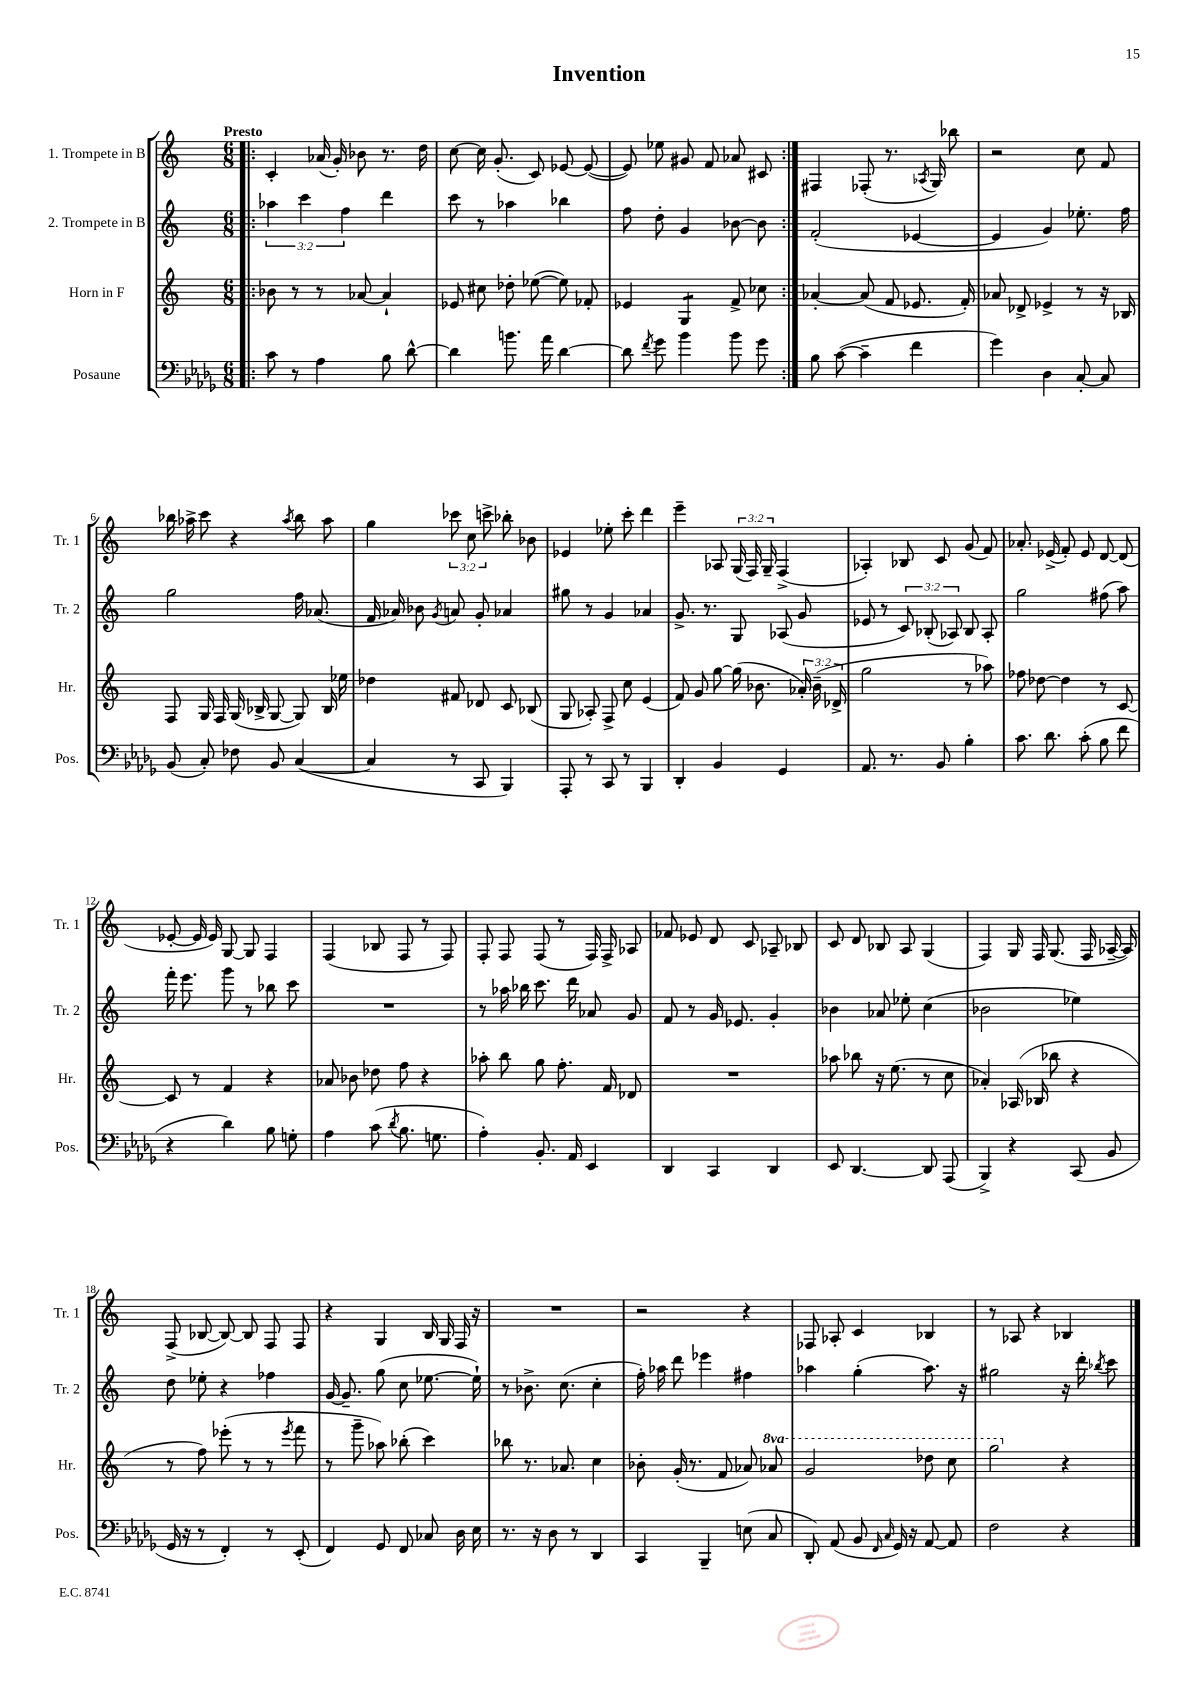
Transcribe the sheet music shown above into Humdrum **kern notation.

**kern	**kern	**kern	**kern
*part4	*part3	*part2	*part1
*staff4	*staff3	*staff2	*staff1
*I"Posaune	*I"Horn in F	*I"2. Trompete in B	*I"1. Trompete in B
*I'Pos.	*I'Hr.	*I'Tr. 2	*I'Tr. 1
*clefF4	*clefG2	*clefG2	*clefG2
*k[b-e-a-d-g-]	*k[]	*k[]	*k[]
*M6/8	*M6/8	*M6/8	*M6/8
=1!|:	=1!|:	=1!|:	=1!|:
!	!	!	!LO:TX:a:B:t=Presto
8c\	8b-X\	6aa-X\	4c'/
8r	8r	.	.
.	.	6ccc\	.
4A-\	8r	.	(16a-X/
.	.	.	16g'/)
.	.	6ff\	.
.	[8a-X/	.	8b-X\
8B-\	4a-`/]	4ddd\	8.r
[8d-^^\	.	.	.
.	.	.	16dd\
=2	=2	=2	=2
4d-\]	8e-X/	8ccc\	[8cc\
.	8cc#X\	8r	16cc\]
.	.	.	(8.g'/
8.bn\	8dd-X'\	4aa-X\	.
.	([8ee-X\	.	8c/)
16a-\	.	.	.
[4d-\	8ee-\])	4bb-X\	[8e-X/
.	8f-X'/	.	(8e-/_
=3	=3	=3	=3
8d-\]	4e-X/	8ff\	8e-/])
8qf/	.	.	.
8g-\	.	8dd'\	8ee-X\
*	*tremolo	*	*
4b-\	8G/L	4g/	8g#X/
.	8G/J	.	8f/
*	*Xtremolo	*	*
8b-\	8f^/	[8b-X\	8a-X/
8g-\	8cc-X\	8b-\]	8c#X/
=4:|!	=4:|!	=4:|!	=4:|!
8B-\	[4a-X'/	(2f'/	4F#X/
([8c\	.	.	.
4c~\]	(8a-/]	.	(8F-X'/
.	8f/	.	8.r
4f\	8.e-X/	[4e-X/	.
.	.	.	8qA-X/
.	.	.	16G/)
.	.	.	8bb-X\
.	16f'/)	.	.
=5	=5	=5	=5
4g-\)	8a-X/	4e-/]	2r
.	8d-X^/	.	.
4D-\	4e-X^/	4g/)	.
[8C'/	8r	8.ee-X'\	8cc\
8C/]	16r	.	8f/
.	16B-X/	16ff\	.
!!LO:LB:g=z
=6	=6	=6	=6
(8BB-/	8F/	2gg\	16bb-X\
.	.	.	16aa-X^\
8C'/)	16G/	.	8ccc\
.	16F/	.	.
8F-X\	(16G/	.	4r
.	16B-X^/	.	.
8BB-/	[8G/	.	.
.	.	.	8qaa-/
([4C/	8G/])	16ff\	8bb-\
.	.	(8.a-X/	.
.	16B-/	.	8aa-\
.	16ee-X\	.	.
=7	=7	=7	=7
4C/]	4dd-X\	16f/	4gg\
.	.	16a-X/)	.
.	.	8b-X\	.
.	.	8qg/	.
8r	8f#X/	8an/	12ccc-X\
.	.	.	12cc\
8CC/	8d-X/	8g'/	.
.	.	.	12cccn^\
4BBB-/)	8c/	4a-X/	8bb-X'\
.	(8B-X/	.	8b-X\
=8	=8	=8	=8
8AAA-'/	8G/	8gg#X\	4e-X/
8r	8A-X'/)	8r	.
8CC/	8F^/	4g/	8ee-X'\
8r	8cc\	.	8ccc'\
4BBB-/	(4e/	4a-X/	4ddd\
=9	=9	=9	=9
4DD-'/	8f/)	8.g^/	4eee~\
.	8g/	.	.
.	.	8.r	.
4BB-/	[8gg\	.	8A-X/
.	(16gg\]	8G/	(24G/
.	.	.	24F/)
.	8.b-X\	.	.
.	.	.	24G~/
4GG-/	.	(8A-X/	(4F^/
.	24a-X'/)	8g/	.
.	(24b-~\	.	.
.	24d-X^/	.	.
=10	=10	=10	=10
8.AA-/	2gg\	8e-X/	4A-X'/)
.	.	8r	.
8.r	.	.	.
.	.	12c/)	8B-X/
.	.	(12B-X'/	.
8BB-/	.	.	8c/
.	.	12A-X/)	.
4B-'\	8r	8B-/	(8g/
.	8aa-X\)	8A-'/	8f/)
=11	=11	=11	=11
8.c\	8ff-X\	2gg\	8.a-X'/
.	[8dd-X\	.	.
8.d-\	.	.	(16e-X^/
.	4dd-\]	.	8f'/)
(8c'\	.	.	8e-/
8B-\	8r	(8ff#X\	[8d/
8f\	[8c/	8aa\)	(8d/]
!!LO:LB:g=z
=12	=12	=12	=12
4r	8c/]	16fff'\	[8e-X'/
.	.	8.eee\	.
.	8r	.	16e-/]
.	.	.	16e-/)
4d-\)	4f/	8ggg\	[8G/
.	.	8r	8G/]
8B-\	4r	8bb-X\	4F/
8Gn'\	.	8ccc\	.
=13	=13	=13	=13
4A-\	8a-X/	2.r	(4F/
.	8b-X\	.	.
(8c\	8dd-X\	.	8B-X/
8qd-/	.	.	.
8.B-\	8ff\	.	8F/
.	4r	.	8r
8.Gn\	.	.	.
.	.	.	8F/)
=14	=14	=14	=14
4A-'\)	8aa-X'\	8r	8F'/
.	8bb\	16aa-X\	8F/
.	.	16bb-X\	.
8.BB-'/	8gg\	8.ccc\	(8F/
.	8.ff'\	.	8r
16AA-/	.	16ddd\	.
4EE-/	.	8a-X/	16F/)
.	16f/	.	16F^/
.	8d-X/	8g/	8A-X/
=15	=15	=15	=15
4DD-/	2.r	8f/	8f-X/
.	.	8r	8e-X/
4CC/	.	16g/	8d/
.	.	8.e-X/	.
.	.	.	8c/
4DD-/	.	4g'/	8A-X~/
.	.	.	8B-X/
=16	=16	=16	=16
8EE-/	8aa-X\	4b-X\	8c/
[4.DD-/	8bb-X\	.	8d/
.	16r	8a-X/	8B-X/
.	(8.ee\	.	.
.	.	8ee-X'\	8A/
8DD-/]	8r	(4cc\	(4G/
(8AAA-/	8cc\	.	.
=17	=17	=17	=17
4BBB-^/)	4a-X'/)	2b-X\	4F/)
4r	(16A-X/	.	16G/
.	16B-X/	.	16F/
.	8bb-X\	.	(8.G/
(8CC/	4r	4ee-X\)	.
.	.	.	16F/
8BB-/	.	.	[16A-X~/
.	.	.	16A-/])
!!LO:LB:g=z
=18	=18	=18	=18
16GG-/	8r	8dd\	(8F^/
16r	.	.	.
8r	8ff\)	8ee-X'\	[8B-X/
4FF'/)	(8eee-X'\	4r	8B-/_)
.	8r	.	8B-/]
8r	8r	4ff-X\	8F/
.	8qeee-/	.	.
(8EE-'/	8fff\	.	8F/
=19	=19	=19	=19
4FF/)	8r	[16g/	4r
.	.	8.g~/]	.
.	8ggg~\	.	.
8GG-/	8aa-X\)	(8gg\	4G/
8FF/	(8bb-X'\	8cc\	.
8C-X/	4ccc\)	[8.ee-X\	16B/
.	.	.	16G/
16D-\	.	.	16F/
16E-\	.	16ee-`\])	16r
=20	=20	=20	=20
8.r	8bb-X\	8r	2.r
.	8.r	8.b-X^\	.
16r	.	.	.
8D-\	.	.	.
.	8.a-X/	(8.cc\	.
8r	.	.	.
4DD-/	4cc\	4cc'\	.
=21	=21	=21	=21
4CC/	8b-X'\	16ff'\)	2r
.	.	16aa-X\	.
.	(16g'/	8ddd\	.
.	8.r	.	.
4BBB-~/	.	4eee-X\	.
.	8f/	.	.
(8En\	8a-X/)	4ff#X\	4r
*	*8va	*	*
8C/	8aa-X/	.	.
=22	=22	=22	=22
8DD-'/)	2gg/	4aa-X\	8F-X/
(8AA-/	.	.	8A-X'/
8BB-/	.	(4gg'\	4c/
16qqFF/	.	.	.
16qqC/	.	.	.
16GG-/)	.	.	.
16r	.	.	.
[8AA-/	8ddd-X\	8.aa-\)	4B-X/
8AA-/]	8ccc\	.	.
.	.	16r	.
=23	=23	=23	=23
2F\	2ggg\	2gg#X\	8r
.	.	.	8A-X/
.	.	.	4r
*	*X8va	*	*
4r	4r	16r	4B-X/
.	.	16ddd'\	.
.	.	8qbb-X/	.
.	.	8ccc\	.
==	==	==	==
*-	*-	*-	*-
